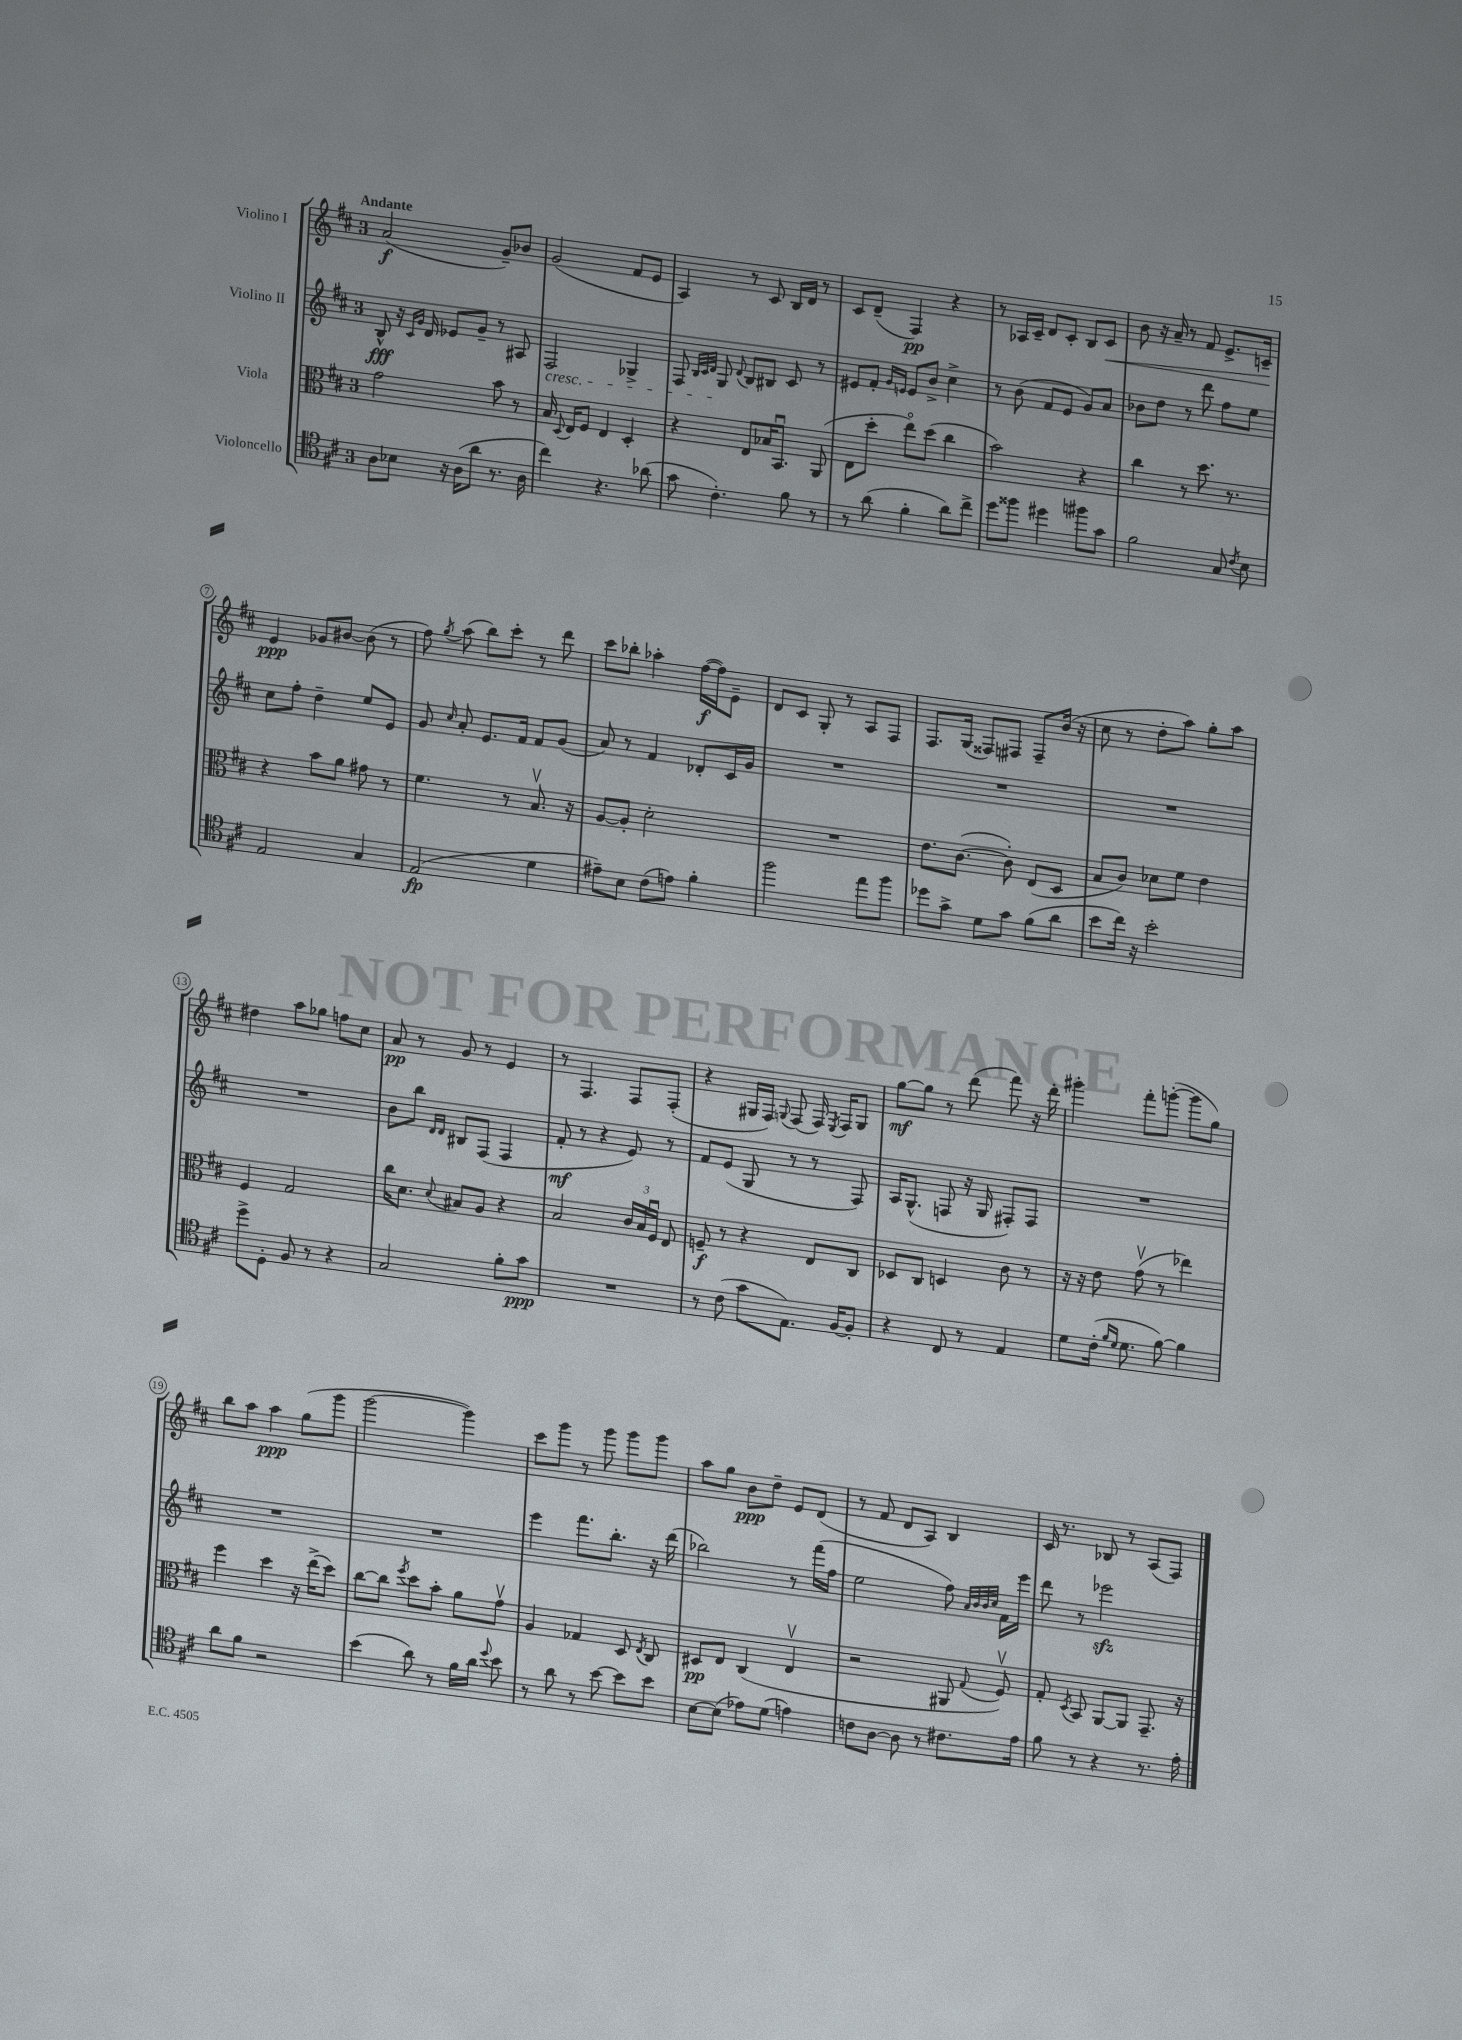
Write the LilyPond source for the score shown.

<<
\new StaffGroup <<
\new Staff = "s0" \with { instrumentName = "Violino I" } {
    \clef treble \key d \major \once \override Staff.TimeSignature.style = #'single-digit \time 3/4 \tempo "Andante"
    \autoBeamOff a'2\f( g'8[--) bes'8] |
    g'2( fis'8[ e'8] |
    a4) r8 cis'8 b16[ d'16] r8 |
    cis'8[ d'8]--( fis4\pp) r4 |
    r8 aes16[ cis'16]-- d'8[ cis'8]-. b8[ cis'8]\< |
    b'8 r16 a'16-- r8 fis'8 e'8.[-> c'16]--\! |
    e'4\ppp ges'8[ bis'8]~ bis'8( r8 |
    fis''8) \acciaccatura { g''8 } a''8( b''8[) cis'''8]-. r8 d'''8 |
    cis'''8[ bes''8]-. aes''4-. fis''16[~\f( fis''16) e'8]-- |
    d'8[ cis'8] g8-. r8 a8[ fis8] |
    fis8.[ g16]( fisis8[) fis8] fis8[-- b'16]( r16 |
    cis''8 r8 d''8[-. a''8]) g''8[-. a''8] |
    dis''4 a''8[ ges''8] f''8[ cis''8] |
    a'8\pp r8 g'8 r8 e'4 |
    r8 fis4. fis8[ fis8]-.( |
    r4 gis16[ fis16]) \appoggiatura { g8 } fis8( fis16) \acciaccatura { e8 } fis16[ g8] |
    g''8[~\mf g''8] r8 d'''8( fis'''8) r16 d'''16-. |
    gis'''4-. fis'''8[-. g'''8]~-.( g'''8[ g''8]) |
    b''8[ a''8] a''4\ppp g''8[( g'''8] |
    g'''2~ g'''4) |
    cis'''8[ g'''8] r8 g'''8 g'''8[ g'''8] |
    a''8[ g''8] b'8[\ppp d''8]-- e'8[ d'8]( |
    r8 fis'8 d'8[ a8]) b4 |
    cis'16 r8. bes8 r8 a8[( fis8]) \bar "|." |
}
\new Staff = "s1" \with { instrumentName = "Violino II" } {
    \clef treble \key d \major \once \override Staff.TimeSignature.style = #'single-digit \time 3/4
    \autoBeamOff b8-^\fff r16 \grace { cis'16[ g'16] } d'16 ees'8[ g'8]-- r8 ais8 |
    fis2\cresc ges4-> |
    fis8 \grace { b32[ cis'32 d'32] } g8\! \appoggiatura { d'8 } b8[ bis8] cis'8 r8 |
    eis'8[ fis'8]-. \grace { g'16[ e'16] } e'8[ b'8]-> cis''4-> |
    r8 b'8( fis'8[ e'8] g'8[) a'8] |
    bes'8[ d''8] r8 d'''8 fis''8[ e''8] |
    cis''8[ fis''8]-. d''4-- e''8[ e'8] |
    g'8 \grace { cis''16 } a'8-. e'8.[ fis'16] fis'8[ g'8]( |
    a'8) r8 fis'4 des'8[-. cis'16 g'16] |
    R2. |
    R2. |
    R2. |
    R2. |
    b'8[ b''8] \grace { d'16[ d'16] } bis8[ fis8]( fis4 |
    fis'8-.\mf r8 r4 e'8) r8 |
    fis'8[ e'8]( g8 r8 r8 fis8) |
    a16[ g8.]-^( f8 r16 g16 fis8[-.) fis8] |
    R2. |
    R2. |
    R2. |
    e'''4 fis'''8.[ b''8.]-. r16 d'''16( |
    bes''2) r8 fis'''16[( fis''16] |
    e''2 fis''8) \grace { a'32[ b'32 b'32 cis''32] } fis'16[ e'''16] |
    d'''8 r8 ees'''2\sfz \bar "|." |
}
\new Staff = "s2" \with { instrumentName = "Viola" } {
    \clef alto \key d \major \once \override Staff.TimeSignature.style = #'single-digit \time 3/4
    \autoBeamOff g'2 b'8 r8 |
    b16 \appoggiatura { d8 } e16[ fis8] e4 d4-. |
    r4 e8[ bes16 b,8.]\downbow a,8( |
    e8[ d''8]-. e''8[\flageolet) d''8]( cis''4 |
    b'2) r4 |
    cis''4 r8 d''8. r8. |
    r4 b'8[ a'8] gis'8 r8 |
    fis'4. r8 b8.\upbow r16 |
    a8[~ a8]-. d'2-. |
    R2. |
    e'8.[ cis'8.]~( cis'8-.) e8[( d8] |
    b8[ cis'8]) des'8[ fis'8] e'4 |
    fis4 g2 |
    cis''16[ d'8.] \appoggiatura { d'8 } bis8[ a8] r4 |
    b2 \tuplet 3/2 { cis'16[ b16 fis16]\downbow } e8 |
    f8--\f r8 r4 e8[ cis8] |
    des8[ cis8] d4 cis'8 r8 |
    r16 r16 e'8 g'8\upbow( r8 ees''4) |
    fis''4 d''4 r16 e''16[->( d''8]) |
    cis''8[~ cis''8] \acciaccatura { fis''8 } d''8[ b'8]-. a'8[ g'8]\upbow |
    a4 ges4 d8 \acciaccatura { e8 } cis8 |
    dis8[\pp e8] cis4( e4\upbow |
    r2 ais,8 \appoggiatura { g8 } fis8\upbow) |
    g8-. \acciaccatura { d8 } b,8 a,8[~ a,8] g,8.-- r16 \bar "|." |
}
\new Staff = "s3" \with { instrumentName = "Violoncello" } {
    \clef tenor \key d \major \once \override Staff.TimeSignature.style = #'single-digit \time 3/4
    \autoBeamOff a8[ bes8] r16 a16[( a'8] r8. a16 |
    cis''4) r4. aes'8( |
    g'8 cis'4.-.) fis'8 r8 |
    r8 a'8( fis'4-. a'8[) cis''8]-> |
    d''8[ fisis''8] dis''4 fis''8[ g'8] |
    fis'2 g8 \acciaccatura { cis'8 } b8 |
    e2 g4 |
    e2\fp( d'4 |
    eis'8[--) b8] cis'8[( e'8]) fis'4-. |
    fis''2 e''8[ fis''8] |
    des''8[ g'8]-> d'8[ g'8] fis'8[( a'8] |
    b'8[ cis''16]) r16 b'2-. |
    d''8[-> d8]-. fis8 r8 r4 |
    g2 fis'8[-. g'8]\ppp |
    R2. |
    r8 cis'8( g'8[ e8.]) fis16[~ fis8]-. |
    r4 cis8 r8 e4 |
    d'8[ cis'16]-.( \grace { fis'16[ d'16] } d'8. fis'8~) fis'4 |
    a'8[ fis'8] r2 |
    b'4( a'8) r8 fis'16[ a'16] \appoggiatura { d''8 } b'8 |
    r8 a'8 r8 b'8~ b'8[ b'8] |
    b8[~ b8]( ees'8[) d'8]( e'4) |
    c'8[ a8]~ a8 r8 cis'8.[ e'16] |
    fis'8 r8 r4 r8. e'16-. \bar "|." |
}
>>
>>
\layout { \context { \Score \override BarNumber.stencil = #(make-stencil-circler 0.1 0.3 ly:text-interface::print) } }
